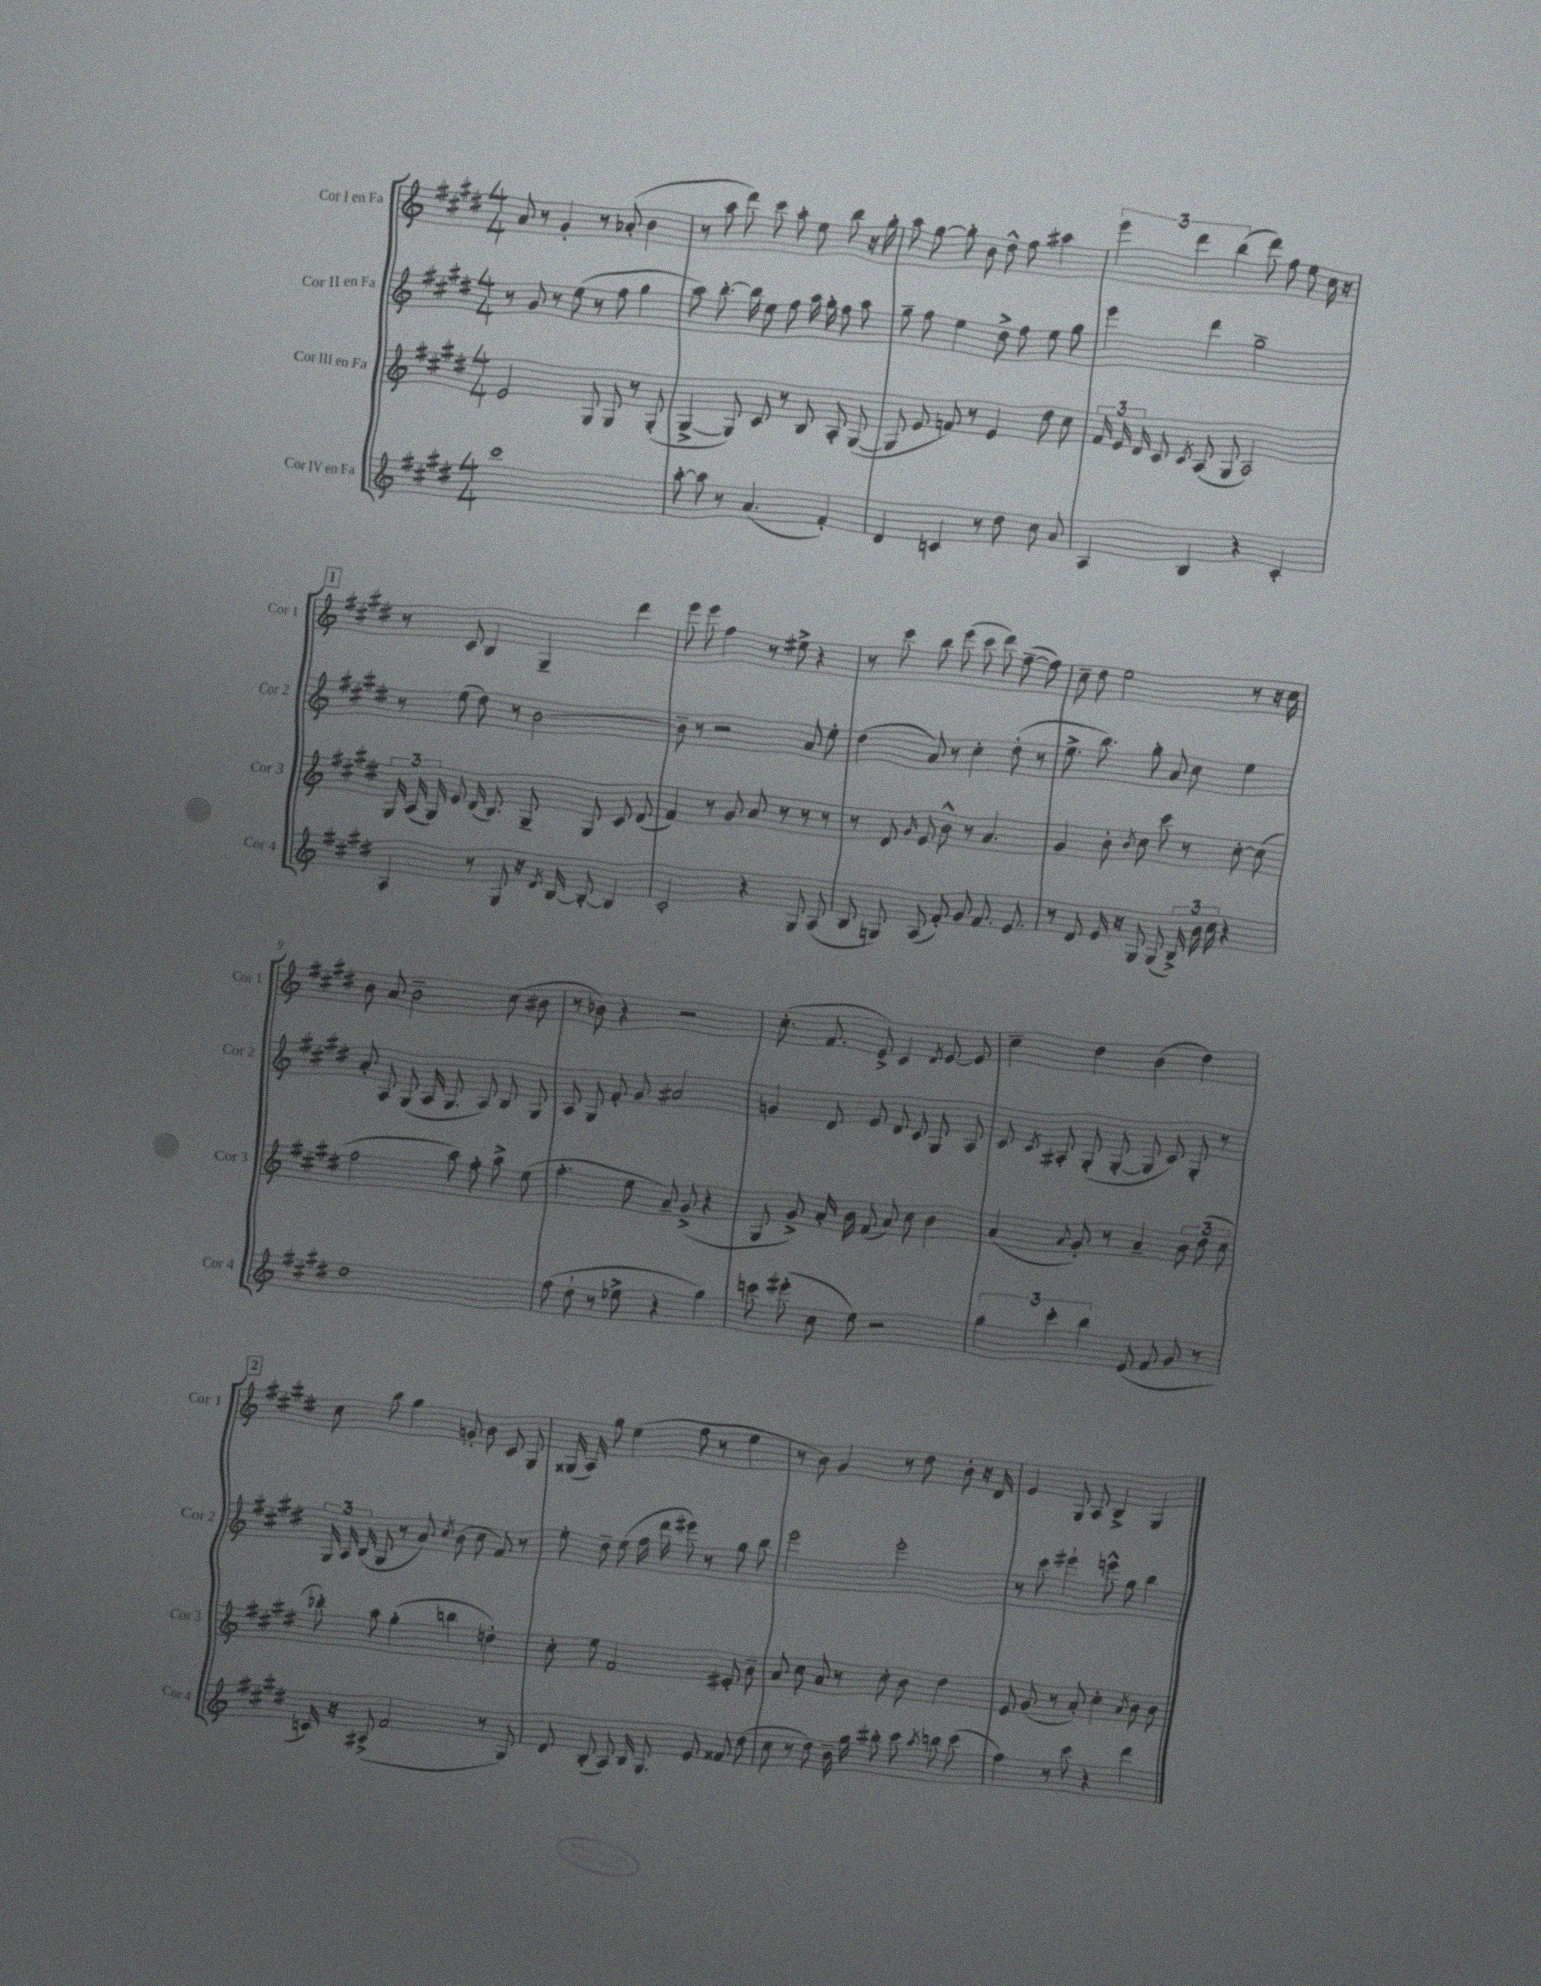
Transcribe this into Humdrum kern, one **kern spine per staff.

**kern	**kern	**kern	**kern
*part4	*part3	*part2	*part1
*staff4	*staff3	*staff2	*staff1
*I"Cor IV en Fa	*I"Cor III en Fa	*I"Cor II en Fa	*I"Cor I en Fa
*I'Cor 4	*I'Cor 3	*I'Cor 2	*I'Cor 1
*clefG2	*clefG2	*clefG2	*clefG2
*k[f#c#g#d#]	*k[f#c#g#d#]	*k[f#c#g#d#]	*k[f#c#g#d#]
*M4/4	*M4/4	*M4/4	*M4/4
=1	=1	=1	=1
1ccc#	2e/	8r	8a/
.	.	8g#/	8r
.	.	8r	4g#'/
.	.	(8ee\	.
.	8G#/	8r	8r
.	8G#/	8ff#\	(8a-X'/
.	8r	4gg#\	4b\
.	(8G#'/	.	.
=2	=2	=2	=2
[8aa'\	[4G#^/	8aa\)	8r
8aa\]	.	[8.bb'\	8aa\
8r	8G#/])	.	8ddd#\)
.	.	16bb\]	.
(4.a/	8c#/	8ee\	8ccc#\
.	8r	8ff#\	8aa'\
.	8B/	16aa\	8ee\
.	.	16gg#'\	.
4f#'/)	8A'/	8ff#\	8bb\
.	([8G#/	8aa\	16r
.	.	.	16gg#'\
=3	=3	=3	=3
4d#/	8G#/]	8gg#~\	8aa\
.	8e/	8ff#\	[8gg#\
4cn/	8fn/)	4ee\	8gg#'\]
.	8r	.	8b\
8r	4e/	8dd#^\	8dd#^^\
8dd#\	.	8ff#\	8ff#\
8cc#\	8dd#\	8ee\	4aa#X\
8a/	8cc#\	8gg#\	.
=4	=4	=4	=4
4A/	24f#/	4eee\	6eee\
.	24e/	.	.
.	24d#/	.	.
.	8c#/	.	.
.	.	.	6ddd#\
.	8qc#/	.	.
4B/	(8A/	4ddd#\	.
.	.	.	(6bb\
.	8G#/	.	.
4r	2A/)	2gg#~\	8ddd#\)
.	.	.	8ff#\
4c#'/	.	.	8ee\
.	.	.	16cc#\
.	.	.	16r
!!LO:LB:g=z
!!LO:REH:place=s1:t=1
=5	=5	=5	=5
4A/	24G#/	8r	8r
.	(24A/	.	.
.	24G#/)	.	.
.	8e/	(8ee\	8c#/
8r	(16d#/	8dd#\)	4B/
.	8.B/)	.	.
8G#/	.	8r	.
16r	8G#~/	[2b\	4G#~/
8qd#/	.	.	.
[16B/	.	.	.
8B'/_	8G#/	.	.
4B/]	8c#/	.	4ddd#\
.	(8d#/	.	.
=6	=6	=6	=6
2c#'/	4f#/)	8b~\]	8eee\
.	.	8r	8eee\
.	8r	2r	4ff#\
.	8g#/	.	.
4r	8a/	.	8r
.	8r	.	8ee#X^\
8G#/	8r	8a/	4r
(8A/	8r	8ee'\	.
=7	=7	=7	=7
8B/	8r	(4dd#\	8r
8Gn/)	8d#/	.	8ccc#\
.	16qqg#/	.	.
(8A/	8e/	8a/)	8bb\
8f#'/)	8b^^\	8r	(8eee\
8g#/	8r	4cc#'\	8ccc#\
8.f#/	4.a/	.	8ddd#\)
.	.	(8dd#'\	([8ff#~\
8.e/	.	.	.
.	.	8r	8ff#\])
=8	=8	=8	=8
8r	4g#/	8.ee^\	8cc#~\
8d#/	.	.	8dd#\
.	.	8.bb\)	.
16e/	8b'\	.	2ee\
16r	.	.	.
.	8qb/	.	.
8G#/	8cc#\	8gg#'\	.
(8G#/	8ccc#\	8a/	.
24B^/)	8r	8cc#\	.
24b\	.	.	.
24cc#\	.	.	.
4r	[8cc#'\	4ee\	8r
.	(8cc#\]	.	16r
.	.	.	16cc#\
!!LO:LB:g=z
=9	=9	=9	=9
1dd#	2ff#\	8a'/	8b\
.	.	8A/	8a/
.	.	(8G#/	2b~\
.	.	16A/	.
.	.	8.G#/	.
.	8aa\)	.	.
.	8ff#'\	8A/)	.
.	8aa^\	8B/	(8cc#\
.	(8ee\	8G#/	8b#X\
=10	=10	=10	=10
(8ff#\	4.ff#'\	8A/	8r
8dd#`\	.	8G#/	8b-X\)
8r	.	8f#'/	4r
8ee-X^\	8ee\	8g#/	.
4r	8a~/)	2a#X/	2r
.	(8g#^/	.	.
4gg#\)	4r	.	.
=11	=11	=11	=11
8cccn\	8G#/	4gn/	(8.cc#'\
(8eee#X'\	8g#^/)	.	.
.	.	.	8.f#/
8cc#\	16a'/	8d#/	.
.	16b\	.	.
8ee\)	(8f#/	8e/	8e^/)
2r	8a/)	8d#/	4c#/
.	8cc#\	8c#/	.
.	.	.	8qd#/
.	4b\	8G#/	[8e/
.	.	8A/	8e/]
=12	=12	=12	=12
6gg#\	(4a/	8c#/	4cc#~\
.	.	8qc#/	.
.	.	8A#X'/	.
6ccc#'\	.	.	.
.	8qqa/	.	.
.	8g#'/)	(8G#'/	4dd#\
6bb\	.	.	.
.	8r	[8G#'/	.
(8e/	4a~/	8G#/]	(4b\
8f#/	.	8c#/)	.
8g#/	12b\	8G#'/	4dd#\)
.	(12dd#\	.	.
8r	.	8r	.
.	12cc#\	.	.
!!LO:LB:g=z
!!LO:REH:place=s1:t=2
=13	=13	=13	=13
16cn/)	8bb-X'\)	24G#/	8cc#\
.	.	24A/	.
16r	.	.	.
.	.	(24B/	.
(8A#X^/	8aa\	8G#/	8bb\
2f#/	(4gg#'\	8r	4gg#\
.	.	8a/)	.
.	.	8qcc#/	.
.	4bbn\	(8b\	8gn'/
.	.	8cc#\	8b\
8r	4ddn'\)	8f#/)	8c#/
8G#/)	.	8r	8G#/
=14	=14	=14	=14
8d#/	8cc#'\	8ee'\	(16G##X/
.	.	.	16A/)
(8B'/	8ee\	8dd#~\	8gg#\
8A/)	2f#/	(8ee\	(4ee\
16B/	.	16ff#\	.
8.G#/	.	16ddd#\	.
.	.	8eee#X\)	8ff#\
8e/	.	8r	8r
8f##X/	8e#X'/	8gg#\	4ee\
(8dd#\	8b~\	8bb\	.
=15	=15	=15	=15
8cc#\	8a/	2eee\	8r
8r	8cc#\	.	8b\)
8dd#\)	8a/	.	4g#/
16b~\	8r	.	.
16gg#\	.	.	.
8bb#X'\	8cc#'\	2eee'\	8r
8ccc#\	8b\	.	8dd#\
8qaa/	.	.	.
8bbn\	4dd#\	.	8b'\
(8ccc#\	.	.	16r
.	.	.	16d#/
=16	=16	=16	=16
4ff#\)	8e/	8r	4e/
.	(8g#/	8ccc#\	.
8r	8r	4eee#X`\	8G#/
8ccc#\	8a'/)	.	8A/
4r	4cc#'\	8eeen^^\	4B^/
.	.	8gg#\	.
.	8qa/	.	.
4ddd#\	8b\	4bb\	4G#/
.	8b\	.	.
==	==	==	==
*-	*-	*-	*-
